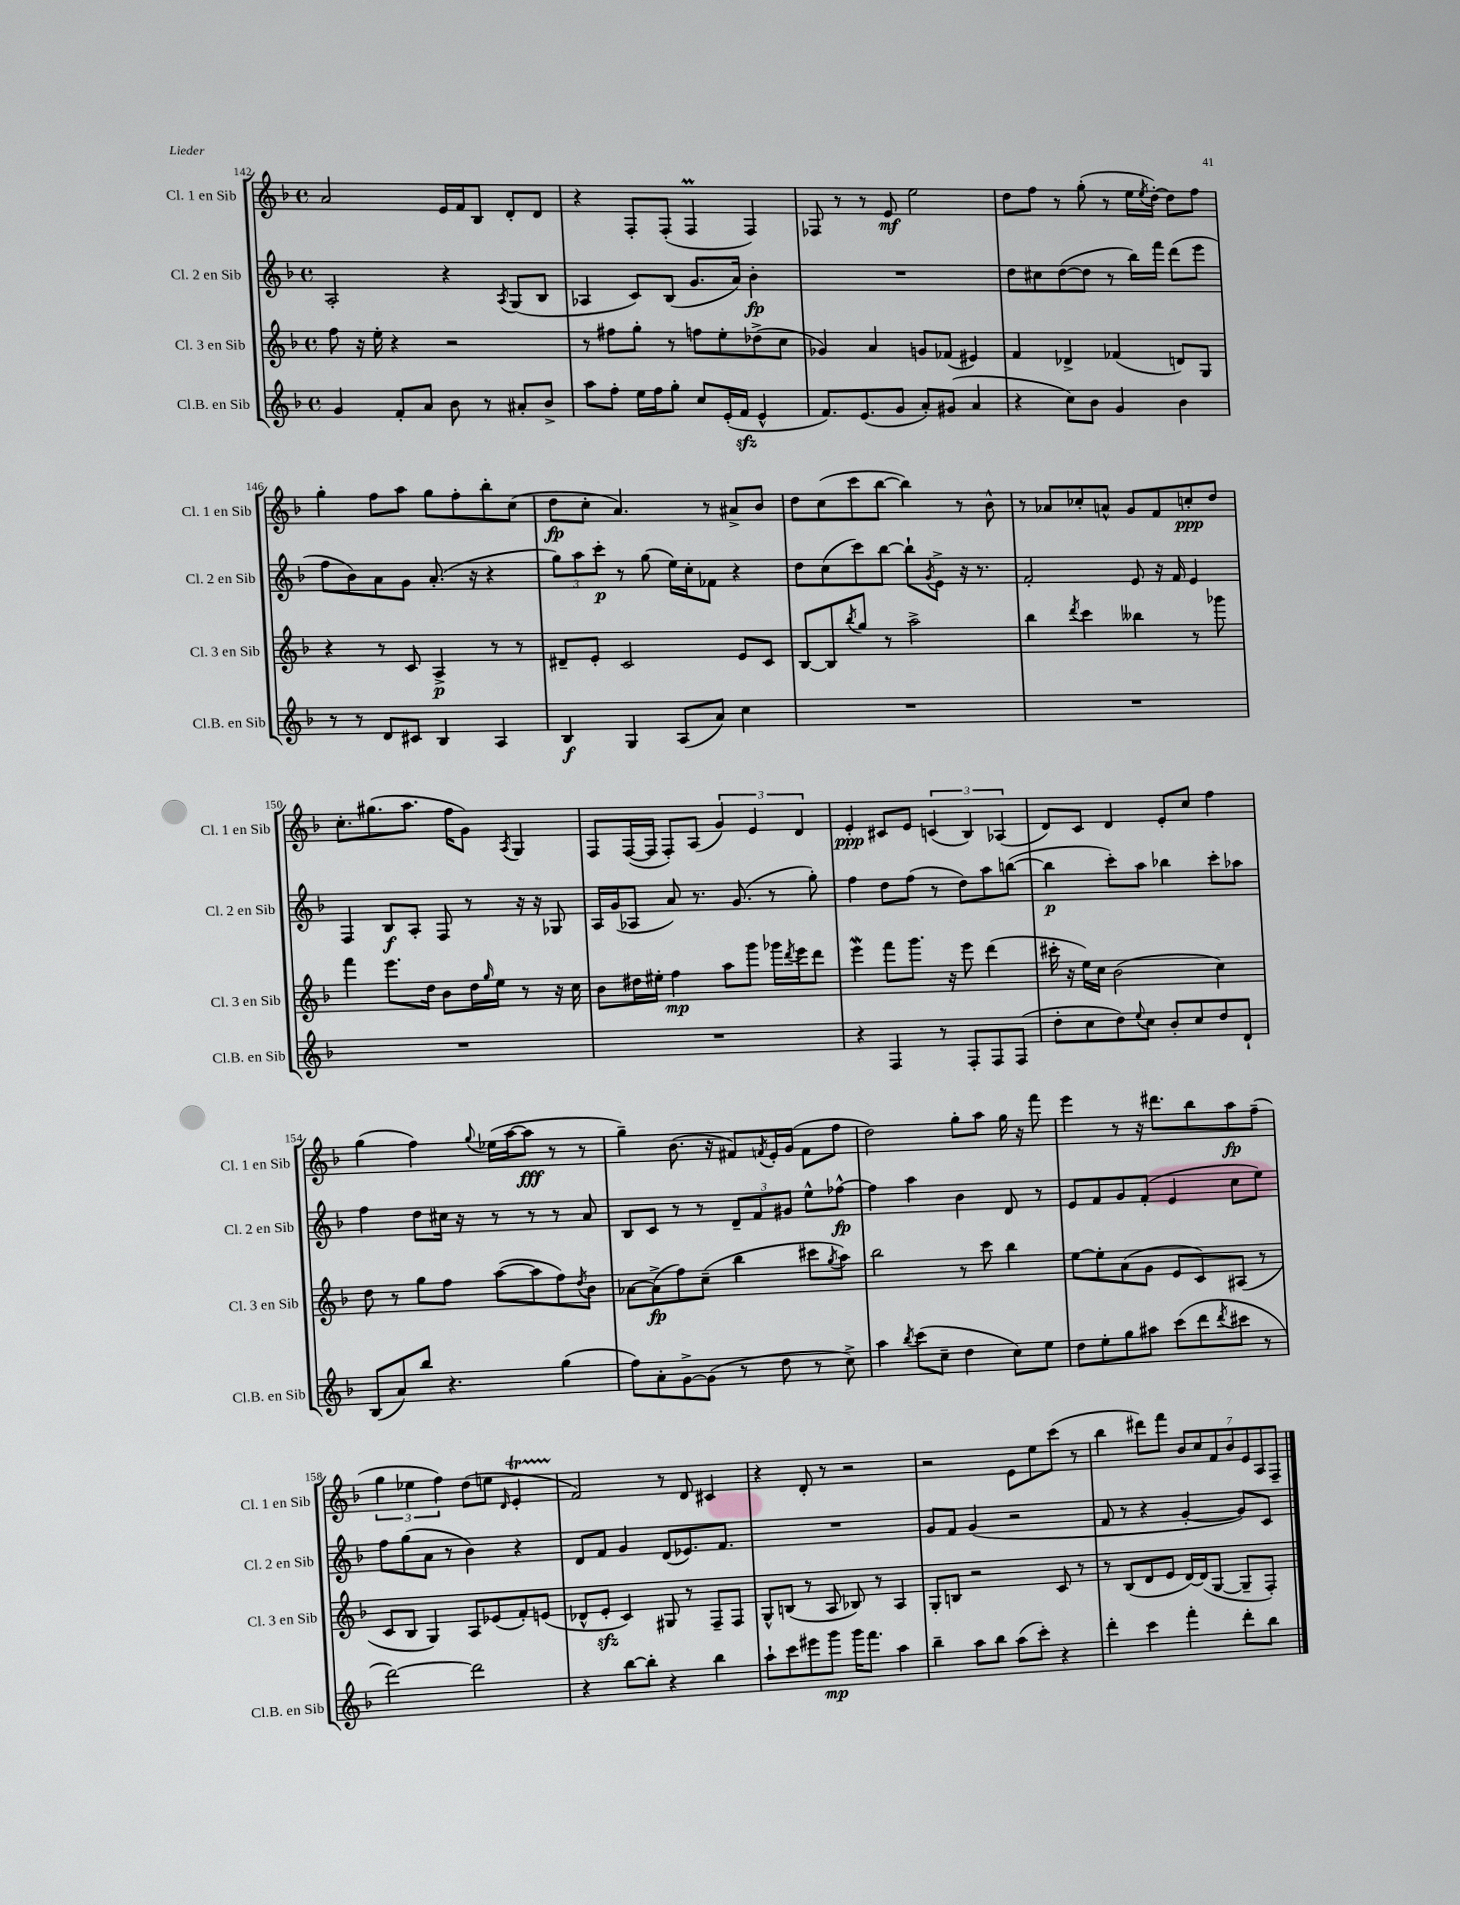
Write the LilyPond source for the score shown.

<<
\new StaffGroup <<
\new Staff = "s0" \with { instrumentName = "Cl. 1 en Sib" shortInstrumentName = "Cl. 1 en Sib" } {
    \clef treble \key f \major \defaultTimeSignature \time 4/4
    a'2 e'16 f'16 bes8 d'8-. d'8 |
    r4 f8-. f8-.( f4\prall f4) |
    fes8 r8 r8 e'8\mf e''2 |
    d''8 f''8 r8 g''8-.( r8 e''16 \acciaccatura { e''8 } d''16~-.) d''8 f''8 |
    g''4-. f''8 a''8 g''8 f''8-. bes''8-. c''8( |
    d''8\fp c''8-. a'4.) r8 ais'8-> bes'8 |
    d''8 c''8( c'''8 bes''8~ bes''4) r8 bes'8-^ |
    r8 aes'8 ces''8-. a'8-^ g'8 f'8 c''8-.\ppp d''8 |
    c''8.-. gis''8.( a''8. f''16 g'8) \acciaccatura { a8 } g4 |
    f8 f16~( f16 f8-.) a8( \tuplet 3/2 { g'4) e'4 d'4 } |
    e'4-.\ppp cis'8 e'8 \tuplet 3/2 { c'4( bes4) aes4( } |
    d'8) c'8 d'4 e'8-. c''8 f''4 |
    g''4( f''4) \appoggiatura { g''8 } ees''16( a''16~ a''8\fff r8 r8 |
    g''4--) bes'8.( r16 fis'8) \acciaccatura { f'8 } e'16-. g'16( f'8 f''8 |
    d''2) g''8-. a''8 g''16 r16 f'''8 |
    e'''4 r8 r16 dis'''8. bes''8 a''8\fp f''8--( |
    \tuplet 3/2 { g''4 ees''4 f''4) } d''8( e''8 \grace { d'16 } e'4-.\startTrillSpan |
    f'2\stopTrillSpan) r8 d'8 cis'4 |
    r4 d'8-. r8 r2 |
    r2 e'8 e''8 c'''8( r8 |
    bes''4 dis'''8) f'''8 \tuplet 7/4 { bes'8 c''8 f'8 bes'8 e'8 a8 f8-- } \bar "|." |
}
\new Staff = "s1" \with { instrumentName = "Cl. 2 en Sib" shortInstrumentName = "Cl. 2 en Sib" } {
    \clef treble \key f \major \defaultTimeSignature \time 4/4
    a2-. r4 \acciaccatura { a8 } g8( bes8 |
    aes4 c'8) bes8( g'8. a'16) bes'4-.\fp |
    R1 |
    d''8 cis''8 d''8~( d''8 r8 bes''16) f'''16 d'''8( e'''8 |
    f''8 bes'8) a'8 g'8 a'8.-.( r16 r4 |
    \tuplet 3/2 { g''8) a''8 c'''8-.\p } r8 g''8( e''16) c''16-. fes'8 r4 |
    d''8 c''8( c'''8) bes''8~ bes''8-! \acciaccatura { g'8 } e'8-> r16 r8. |
    f'2-. e'8 r16 f'16 e'4 |
    f4 bes8\f a8-. f8 r8 r16 r16 ges8 |
    a16 g'16( aes8 a'8) r8. g'8.( r8 g''8-.) |
    f''4 d''8 f''8( r8 d''8) a''8 b''8~( |
    b''4\p c'''8-.) a''8 bes''4 c'''8-. aes''8 |
    f''4 d''8 cis''16 r16 r8 r8 r8 a'8 |
    bes8 c'8 r8 r8 \tuplet 3/2 { d'8-- f'8 gis'8 } e''8-^ fes''8~-^\fp |
    fes''4 a''4 bes'4 d'8 r8 |
    e'8 f'8 g'8 f'8-.( e'4 c''8 e''8) |
    f''8 g''8( a'8 r8 bes'4) r4 |
    d'8 f'8 g'4 d'8( ees'8.) f'8. |
    R1 |
    g'8 f'8 g'4( r2 |
    f'8 r8 r4 g'4~-. g'8) c'8 \bar "|." |
}
\new Staff = "s2" \with { instrumentName = "Cl. 3 en Sib" shortInstrumentName = "Cl. 3 en Sib" } {
    \clef treble \key f \major \defaultTimeSignature \time 4/4
    f''8 r16 e''16-. r4 r2 |
    r8 fis''8 g''8-. r8 f''8 e''8-. des''8->( c''8 |
    ges'4) a'4 g'8 fes'8( eis'4) |
    f'4 des'4-> fes'4( d'8) g8 |
    r4 r8 c'8 a4->\p r8 r8 |
    dis'8-- e'8-. c'2 e'8 c'8 |
    bes8~ bes8 \acciaccatura { bes''8 } g''8 r8 a''2-> |
    bes''4 \acciaccatura { d'''8 } c'''4 beses''4 r8 ges'''8 |
    f'''4 e'''8. d''16 bes'8 d''16 \grace { g''16 } e''16 r8 r16 c''16 |
    bes'8 dis''16 eis''16-. f''4\mp a''8 g'''8 ges'''16 \acciaccatura { d'''8 } e'''16 d'''8 |
    e'''4\mordent f'''8 g'''8. r16 e'''8 d'''4( |
    cis'''16-. r16 e''16) c''16 bes'2( c''4) |
    d''8 r8 g''8 f''8 a''8~( a''8 f''8) \acciaccatura { d''8 } bes'8 |
    aes'8~ aes'8->\fp( f''8) c''8--( bes''4 cis'''8 \acciaccatura { g''8 } a''8) |
    bes''2 r8 c'''8 bes''4 |
    e''8~ e''8-. a'8( g'8 e'8 c'8) ais8( r8 |
    c'8 bes8 g4) a8 ees'8( f'8-.) e'8( |
    des'8-^ e'8-.\sfz c'4) gis8 r8 f8-- f8 |
    g8-^ b8( r8 a8 bes8) r8 a4 |
    g8-. b8 r2 c'8 r8 |
    r8 bes8( d'8 e'8 d'16~) d'16( g8~ g8-- f8-.) \bar "|." |
}
\new Staff = "s3" \with { instrumentName = "Cl.B. en Sib" shortInstrumentName = "Cl.B. en Sib" } {
    \clef treble \key f \major \defaultTimeSignature \time 4/4
    g'4 f'8-. a'8 bes'8 r8 ais'8-. bes'8-> |
    a''8 f''8-. e''16 f''16 g''8-. c''8 e'16-.( f'16\sfz e'4-^ |
    f'8.) e'8.( g'8 a'8-.) gis'8( a'4 |
    r4 c''8) bes'8 g'4 bes'4 |
    r8 r8 d'8 cis'8 bes4 a4 |
    bes4\f g4 a8( a'8) c''4 |
    R1 |
    R1 |
    R1 |
    R1 |
    r4 f4 r8 f8-. f8 f8( |
    d''8-. c''8 d''8) \appoggiatura { e''8 } c''8 bes'8-. c''8 d''8 d'8-! |
    bes8( a'8) bes''8 r4. g''4( |
    f''8) a'8-. g'8~-> g'8( r8 d''8 r8 c''8->) |
    a''4 \acciaccatura { bes''8 } c'''8( c''8-- d''4 c''8) e''8 |
    d''8 e''8-. g''8 ais''8 c'''8( d'''8 \acciaccatura { d'''8 } cis'''8 r8 |
    d'''2~) d'''2 |
    r4 bes''8~ bes''8-. r4 bes''4 |
    a''8-! c'''8 eis'''8 g'''8\mp g'''16 f'''8. a''4 |
    bes''4-- a''8 bes''8 a''8( c'''8-.) r4 |
    d'''4-. c'''4 f'''4-. d'''8-. bes''8 \bar "|." |
}
>>
>>
\layout { \context { \Score currentBarNumber = #142 } }
